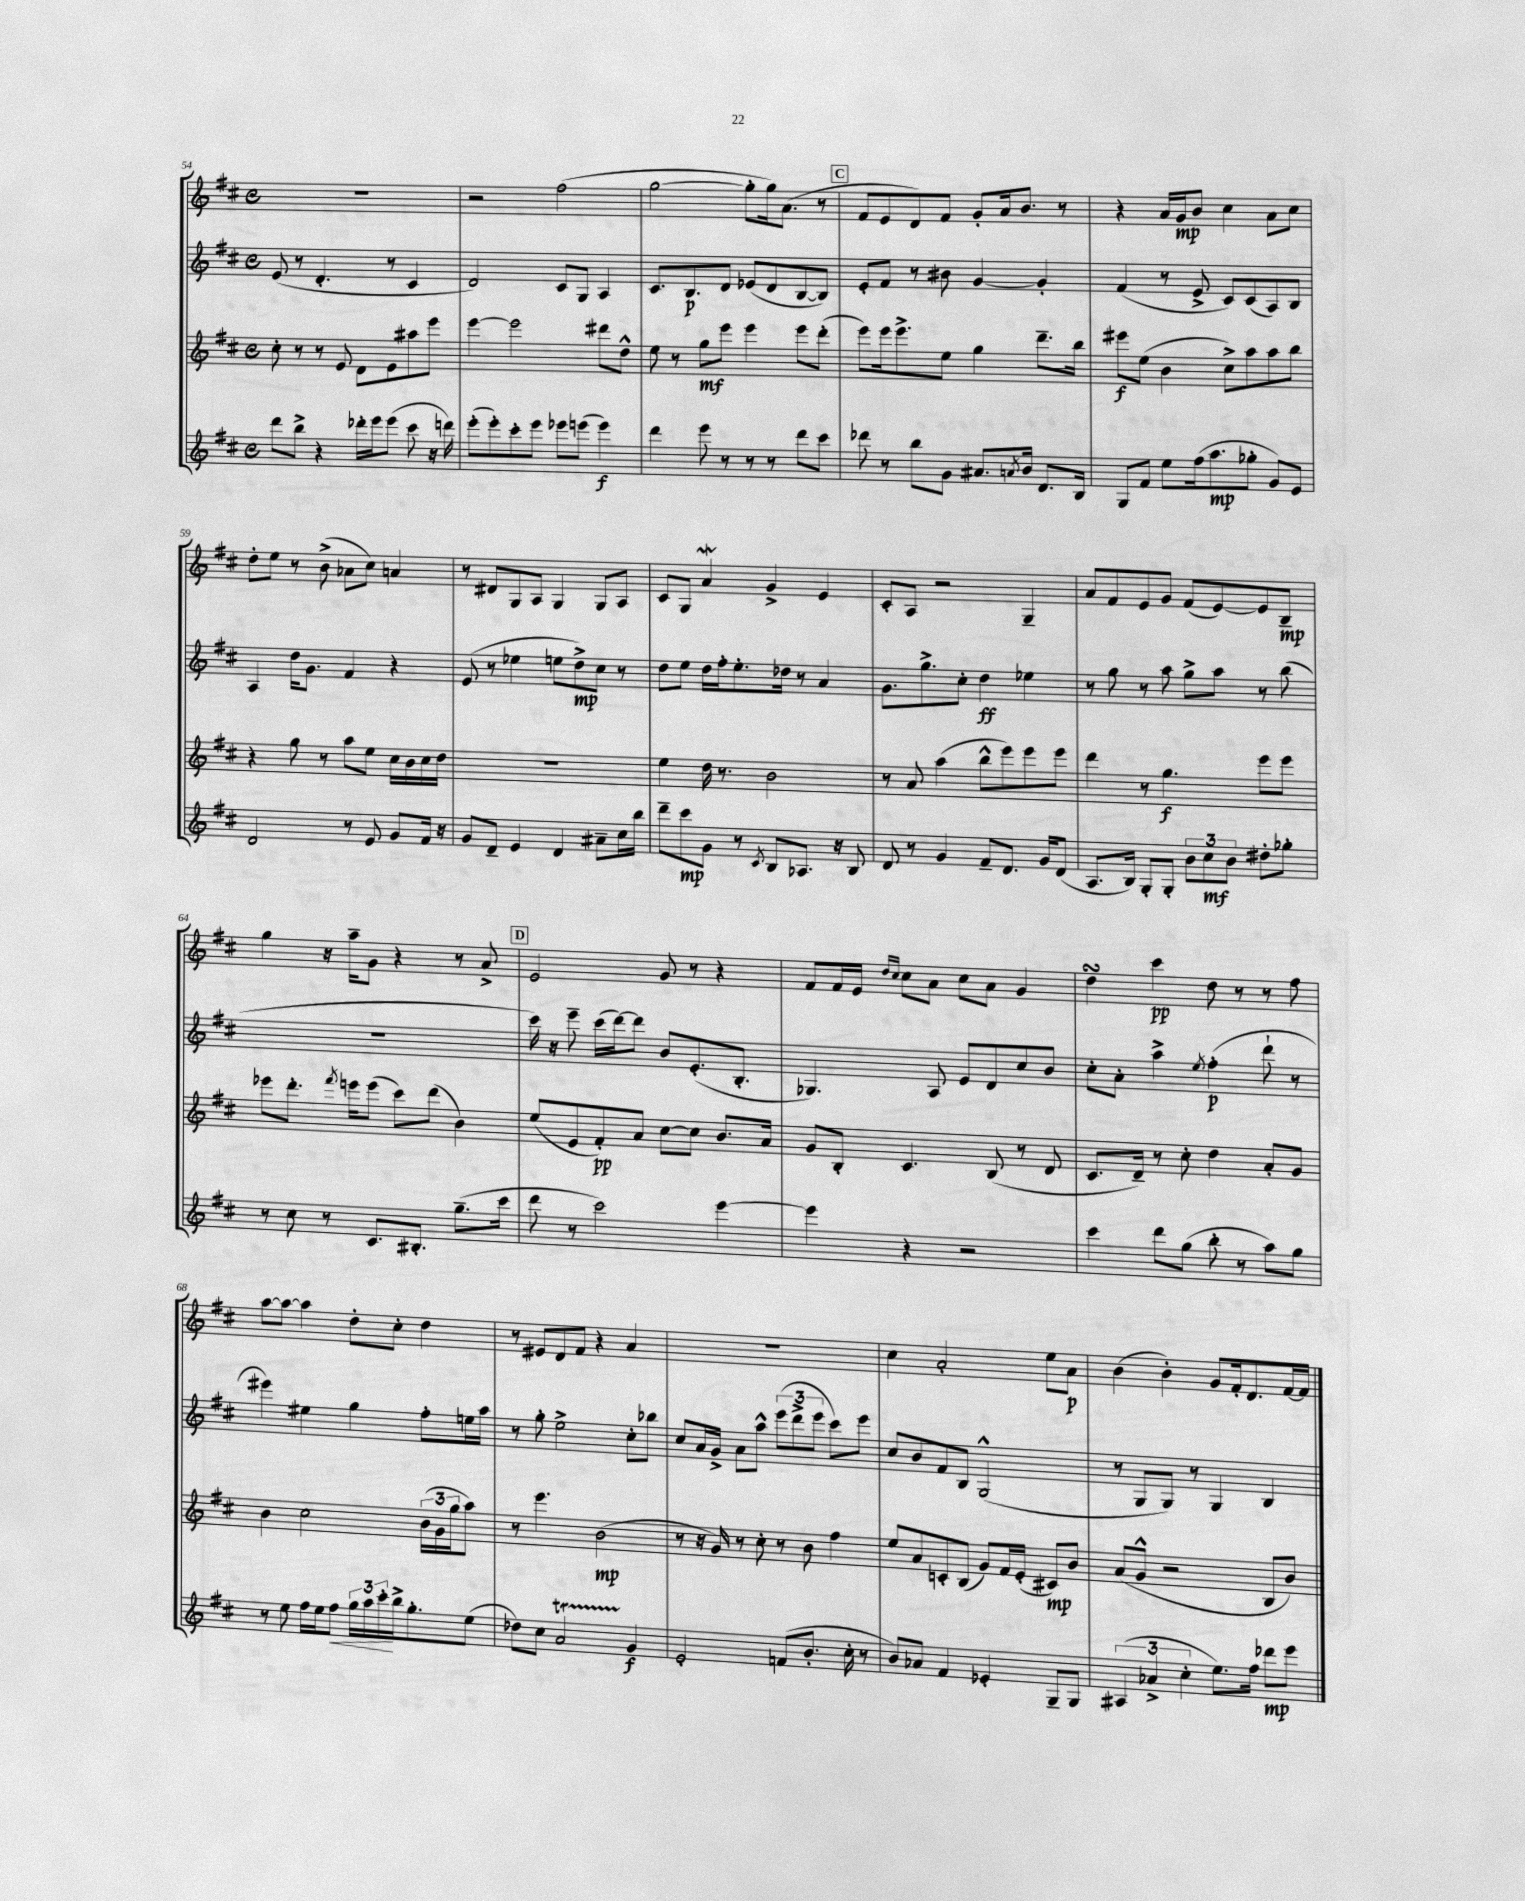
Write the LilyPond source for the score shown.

<<
\new StaffGroup <<
\new Staff = "s0" {
    \clef treble \key d \major \defaultTimeSignature \time 4/4
    r1 |
    r2 fis''2( |
    g''2~ g''8-. g''16) a'8.( r8 |
    \mark \markup { \box "C" } fis'8 e'8 d'8) fis'8 g'8-. a'16 b'8. r8 |
    r4 a'16 g'16\mp b'8 cis''4 a'8 cis''8 |
    d''8-. e''8 r8 b'8->( aes'8 cis''8) a'4 |
    r8 dis'8 g8 a8 g4 g8 a8 |
    cis'8 g8 a'4\mordent g'4-> e'4 |
    cis'8-. a8 r2 g4-- |
    a'8 fis'8 e'8 g'8 fis'8( e'8~) e'8 b8--\mp |
    g''4 r16 a''16-- g'8 r4 r8 a'8-> |
    \mark \markup { \box "D" } e'2 g'8 r8 r4 |
    fis'8 fis'16 e'16 \grace { d''16 cis''16 } cis''8 a'8 cis''8 a'8 g'4 |
    d''4\turn cis'''4\pp d''8 r8 r8 fis''8 |
    a''8~ a''8~ a''4 d''8-. cis''8-. d''4 |
    r8 eis'8 d'8 fis'8 r4 a'4 |
    R1 |
    cis''4 a'2-. e''8 a'8\p |
    b'4( b'4-.) g'8 fis'16-. d'8. fis'16~ fis'16 \bar "|." |
}
\new Staff = "s1" {
    \clef treble \key d \major \defaultTimeSignature \time 4/4
    e'8( r8 d'4.-. r8 cis'4 |
    d'2) cis'8 g8 a4 |
    cis'8. b8.\p d'8 ees'8( d'8 b8~ b8) |
    \mark \markup { \box "C" } e'8-. fis'8 r8 bis'8 g'4~ g'4-. |
    fis'4( r8 e'8-> cis'8) cis'8( a8) b8 |
    a4 d''16 g'8. fis'4 r4 |
    e'8( r8 ees''4 e''8 d''8->\mp) cis''8 r8 |
    d''8 e''8 d''16 fis''16-. e''8.-. des''16 r8 a'4 |
    g'8. g''8.-> cis''8-. d''4\ff ees''4 |
    r8 g''8 r8 a''8 g''8-> a''8 r8 b''8( |
    R1 |
    \mark \markup { \box "D" } cis'''16) r16 e'''8-- cis'''16( d'''16~) d'''8 b'8 e'8.-.( b8.-. |
    ges4.) a8 e'8 d'8 cis''8 b'8 |
    cis''8-. a'8-. a''4-> \acciaccatura { e''8 } fis''4-.\p( d'''8-! r8 |
    eis'''4) eis''4 g''4 fis''8-. e''16 a''16 |
    r8 g''8-. e''2-> cis''8-. bes''8 |
    cis''8 a'16 g'16-> a'8 a''8-^ \tuplet 3/2 { e'''8( d'''8-> e'''8 } cis'''8) e'''8 |
    cis''8 b'8 fis'8 b8 g2-^( |
    r8 g8 g8) r8 g4 b4 \bar "|." |
}
\new Staff = "s2" {
    \clef treble \key d \major \defaultTimeSignature \time 4/4
    cis''8-. r8 r8 e'8 d'8 e'8 ais''8 e'''8 |
    e'''4~ e'''2 dis'''8 d''8-^ |
    e''8 r8 g''8\mf e'''8 e'''4 e'''8 d'''8-.( |
    \mark \markup { \box "C" } e'''8) e'''16 e'''8.-> e''8 g''4 d'''8.-- b''16 |
    eis'''8\f e''8( b'4 cis''8->) a''8 a''8 b''8 |
    r4 g''8 r8 a''8 e''8 cis''16 b'16 cis''16 d''16 |
    R1 |
    e''4 d''16 r8. b'2 |
    r8 a'8 a''4( b''8-^ e'''8) e'''8 e'''8 |
    d'''4 r8 g''4.\f e'''8 e'''8 |
    ees'''8 d'''8.-. \acciaccatura { fis'''8 } e'''16 e'''8( cis'''8) d'''8( b'4) |
    \mark \markup { \box "D" } e''8( e'8 fis'8-.\pp) a'8 cis''8~ cis''8 b'8. a'16 |
    g'8 b8-. cis'4. b8( r8 d'8 |
    cis'8. d'16--) r8 cis''8-. d''4 a'8-. g'8 |
    b'4 cis''2 \tuplet 3/2 { b'16( g'16 g''16 } a''8) |
    r8 e'''4. b'2\mp( |
    r8 r16 g'16) r8 cis''8-. r8 b'8 fis''4 |
    e''8 a'8 c'8-. b8( g'8) fis'16 e'16-.( cis'8\mp) b'8 |
    a'8( g'8-^ r2 b8 b'8) \bar "|." |
}
\new Staff = "s3" {
    \clef treble \key d \major \defaultTimeSignature \time 4/4
    d'''8 b''8-> r4 des'''16-. e'''16 e'''8( cis'''8 r16 d'''16) |
    e'''8-.( e'''8-.) cis'''8-. e'''8 ees'''8 e'''8( e'''4\f) |
    d'''4 e'''8 r8 r8 r8 d'''8 cis'''8 |
    \mark \markup { \box "C" } des'''8 r8 b''8 g'8 ais'8. \acciaccatura { a'8 } b'16 d'8. b16 |
    g8 fis'8 e''8 fis''16( a''8.\mp ges''8-. g'8) e'8 |
    d'2 r8 e'8 g'8 fis'16 r16 |
    g'8 d'8-- e'4 d'4 ais'8-- cis''16 b''16 |
    d'''8-- cis'''8\mp g'8 r8 \acciaccatura { cis'8 } b8 aes8. r16 b8 |
    d'8 r8 g'4 fis'8-- d'8. g'16 d'8( |
    a8. b16) g8-. g8-. \tuplet 3/2 { b'8 cis''8\mf b'8 } dis''8-. ges''8-. |
    r8 cis''8 r8 cis'8. bis8.-. g''8.--( cis'''16 |
    \mark \markup { \box "D" } d'''8 r8 cis'''2) e'''4~ |
    e'''4 r4 r2 |
    cis'''4 d'''8 g''8( b''8-. r8 a''8) g''8 |
    r8 e''8 fis''16 e''16 fis''8\< \tuplet 3/2 { g''16 a''16 cis'''16-.\! } b''16-> g''8.-. e''8( |
    des''8) cis''8 a'2\startTrillSpan g'4\stopTrillSpan\f |
    e'2-. f'8( b'8.-. cis''16-. r8 |
    b'8) aes'8 fis'4 ees'4-. g8-- g8 |
    \tuplet 3/2 { ais4( aes'4-> cis''4-. } e''8.) fis''16 des'''8\mp e'''8 \bar "|." |
}
>>
>>
\layout { \context { \Score currentBarNumber = #54 } }
